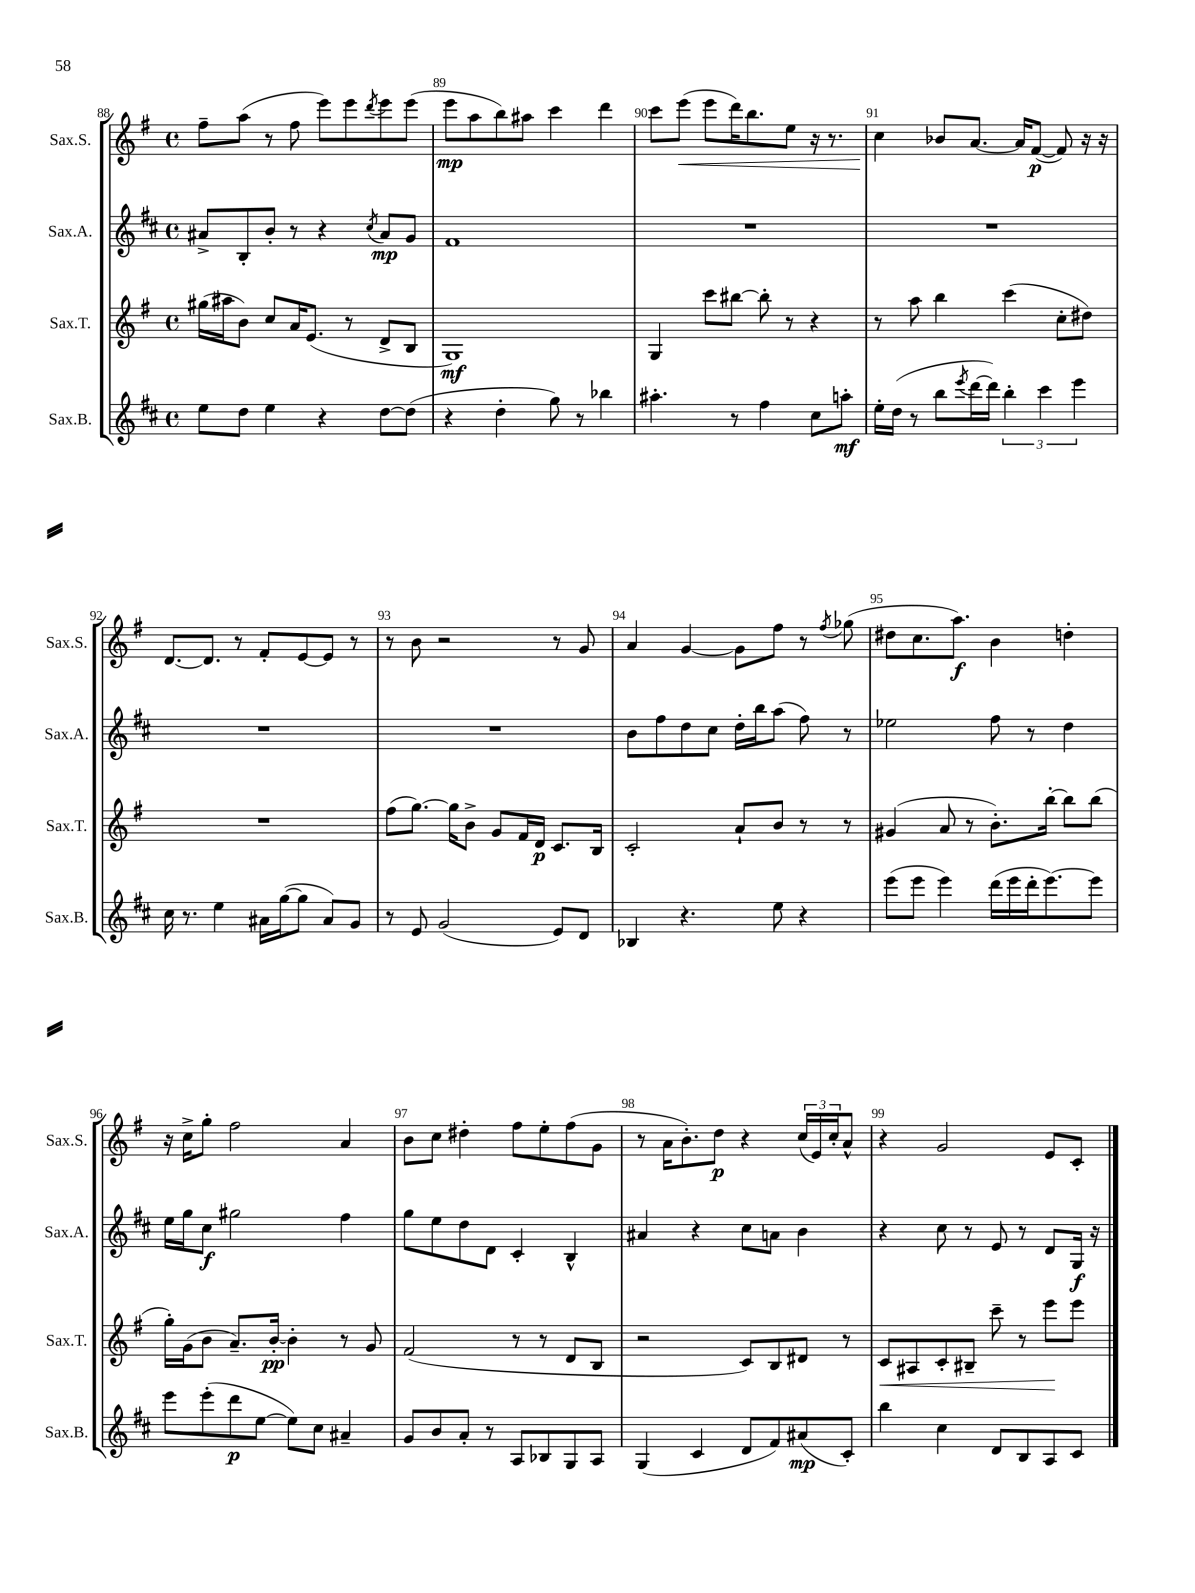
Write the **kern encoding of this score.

**kern	**dynam	**kern	**dynam	**kern	**dynam	**kern	**dynam
*part4	*part4	*part3	*part3	*part2	*part2	*part1	*part1
*staff4	*staff4	*staff3	*staff3	*staff2	*staff2	*staff1	*staff1
*I"Sax.B.	*	*I"Sax.T.	*	*I"Sax.A.	*	*I"Sax.S.	*
*I'Sax.B.	*	*I'Sax.T.	*	*I'Sax.A.	*	*I'Sax.S.	*
*clefG2	*	*clefG2	*	*clefG2	*	*clefG2	*
*k[f#c#]	*	*k[f#]	*	*k[f#c#]	*	*k[f#]	*
*M4/4	*	*M4/4	*	*M4/4	*	*M4/4	*
*met(c)	*	*met(c)	*	*met(c)	*	*met(c)	*
=88	=88	=88	=88	=88	=88	=88	=88
8ee\L	.	(16gg#X\LL	.	8a#X^/L	.	8ff#~\L	.
.	.	16aa#X\J	.	.	.	.	.
8dd\J	.	8b\J)	.	8B'/	.	(8aa\J	.
4ee\	.	8cc/L	.	8b'/J	.	8r	.
.	.	16a/K	.	8r	.	8ff#\	.
.	.	(8.e/J	.	.	.	.	.
4r	.	.	.	4r	.	8eee\L)	.
.	.	8r	.	.	.	8eee\	.
.	.	.	.	8qcc#/	.	8qddd/	.
[8dd\L	.	8d^/L	.	8a#/L	mp	8eee\	.
(8dd\J]	.	8B/J	.	8g/J	.	(8eee\J	.
=89	=89	=89	=89	=89	=89	=89	=89
4r	.	1G)	mf	1f#	.	8eee\L	mp
.	.	.	.	.	.	8aa\	.
4dd'\	.	.	.	.	.	8bb\)	.
.	.	.	.	.	.	8aa#X\J	.
8gg\)	.	.	.	.	.	4ccc\	.
8r	.	.	.	.	.	.	.
4bb-X\	.	.	.	.	.	4ddd\	.
=90	=90	=90	=90	=90	=90	=90	=90
4.aa#X'\	.	4G/	.	1r	.	8ccc\L	.
!	!	!	!	!	!	!	!LO:HP:b
.	.	.	.	.	.	(8eee\J	<
.	.	8ccc\L	.	.	.	8eee\L	.
8r	.	[8bb#X\J	.	.	.	16ddd\K)	.
.	.	.	.	.	.	8.bb\	.
4ff#\	.	8bb#'\]	.	.	.	.	.
.	.	8r	.	.	.	8ee\J	.
8cc#\L	.	4r	.	.	.	16r	.
.	.	.	.	.	.	8.r	.
8aan'\J	mf	.	.	.	.	.	.
=91	=91	=91	=91	=91	=91	=91	=91
16ee'\LL	.	8r	.	1r	.	4cc\	.
(16dd\JJ	.	.	.	.	.	.	.
8r	.	8aa\	.	.	.	.	.
8bb\L	.	4bb\	.	.	.	8b-X/L	[
8qeee/	.	.	.	.	.	.	.
[16ddd\L	.	.	.	.	.	[8.a/J	.
16ddd\JJ])	.	.	.	.	.	.	.
6bb'\	.	(4ccc\	.	.	.	.	.
.	.	.	.	.	.	16a/KL]	.
.	.	.	.	.	.	([8f#/J	p
6ccc#\	.	.	.	.	.	.	.
.	.	8cc'\L	.	.	.	8f#/])	.
6eee\	.	.	.	.	.	.	.
.	.	8dd#X\J)	.	.	.	16r	.
.	.	.	.	.	.	16r	.
!!LO:LB:g=z
=92	=92	=92	=92	=92	=92	=92	=92
16cc#\	.	1r	.	1r	.	[8.d/L	.
8.r	.	.	.	.	.	.	.
.	.	.	.	.	.	8.d/J]	.
4ee\	.	.	.	.	.	.	.
.	.	.	.	.	.	8r	.
16a#X\LL	.	.	.	.	.	8f#'/L	.
([16gg\J	.	.	.	.	.	.	.
8gg\J]	.	.	.	.	.	[8e/	.
8a#/L)	.	.	.	.	.	8e/J]	.
8g/J	.	.	.	.	.	8r	.
=93	=93	=93	=93	=93	=93	=93	=93
8r	.	(8ff#\L	.	1r	.	8r	.
8e/	.	[8.gg\J)	.	.	.	8b\	.
(2g/	.	.	.	.	.	2r	.
.	.	16gg\KL]	.	.	.	.	.
.	.	8b^\J	.	.	.	.	.
.	.	8g/L	.	.	.	.	.
.	.	16f#/L	.	.	.	.	.
.	.	16d/JJ	p	.	.	.	.
8e/L)	.	8.c/L	.	.	.	8r	.
8d/J	.	.	.	.	.	8g/	.
.	.	16B/Jk	.	.	.	.	.
=94	=94	=94	=94	=94	=94	=94	=94
4B-X/	.	2c'/	.	8b\L	.	4a/	.
.	.	.	.	8ff#\	.	.	.
4.r	.	.	.	8dd\	.	[4g/	.
.	.	.	.	8cc#\J	.	.	.
.	.	8a`/L	.	16dd'\LL	.	8g\L]	.
.	.	.	.	16bb\J	.	.	.
8ee\	.	8b/J	.	(8aa\J	.	8ff#\J	.
4r	.	8r	.	8ff#\)	.	8r	.
.	.	.	.	.	.	8qff#/	.
.	.	8r	.	8r	.	(8gg-X\	.
=95	=95	=95	=95	=95	=95	=95	=95
(8eee\L	.	(4g#X/	.	2ee-X\	.	8dd#X\L	.
8eee\J	.	.	.	.	.	8.cc\	.
4eee\)	.	8a/	.	.	.	.	.
.	.	.	.	.	.	8.aa\J)	f
.	.	8r	.	.	.	.	.
(16ddd\LL	.	8.b'\L)	.	8ff#\	.	4b\	.
16eee\	.	.	.	.	.	.	.
16ddd'\J	.	.	.	8r	.	.	.
[8.eee\)	.	[16bb'\Jk	.	.	.	.	.
.	.	8bb\L]	.	4dd\	.	4ddn'\	.
8eee\J]	.	(8bb\J	.	.	.	.	.
!!LO:LB:g=z
=96	=96	=96	=96	=96	=96	=96	=96
8eee\L	.	16gg'\LL)	.	16ee\LL	.	16r	.
.	.	(16g\J	.	16gg\J	.	16cc^\KL	.
(8eee'\	.	8b\J	.	8cc#\J	f	8gg'\J	.
8ddd\	p	8.a~/L)	.	2gg#X\	.	2ff#\	.
[8ee\J	.	.	.	.	.	.	.
.	.	[16b'/Jk	pp	.	.	.	.
8ee\L])	.	4b'\]	.	.	.	.	.
8cc#\J	.	.	.	.	.	.	.
4a#X~/	.	8r	.	4ff#\	.	4a/	.
.	.	8g/	.	.	.	.	.
=97	=97	=97	=97	=97	=97	=97	=97
8g/L	.	(2f#/	.	8gg\L	.	8b\L	.
8b/	.	.	.	8ee\	.	8cc\J	.
8a'/J	.	.	.	8dd\	.	4dd#X'\	.
8r	.	.	.	8d\J	.	.	.
8A/L	.	8r	.	4c#'/	.	8ff#\L	.
8B-X/	.	8r	.	.	.	8ee'\	.
8G/	.	8d/L	.	4B^^/	.	(8ff#\	.
8A/J	.	8B/J	.	.	.	8g\J	.
=98	=98	=98	=98	=98	=98	=98	=98
(4G/	.	2r	.	4a#X/	.	8r	.
.	.	.	.	.	.	16a\KL	.
.	.	.	.	.	.	8.b'\)	.
4c#/	.	.	.	4r	.	.	.
.	.	.	.	.	.	8dd\J	p
8d/L	.	8c/L)	.	8cc#\L	.	4r	.
8f#/)	.	8B/	.	8an\J	.	.	.
(8a#X/	mp	8d#X/J	.	4b\	.	(24cc/LL	.
.	.	.	.	.	.	24e/)	.
.	.	.	.	.	.	24cc'/J	.
8c#'/J)	.	8r	.	.	.	8a^^/J	.
=99	=99	=99	=99	=99	=99	=99	=99
!	!	!	!LO:HP:b	!	!	!	!
4bb\	.	8c/L	<	4r	.	4r	.
.	.	8A#X/	.	.	.	.	.
4cc#\	.	8c'/	.	8cc#\	.	2g/	.
.	.	8B#X~/J	.	8r	.	.	.
8d/L	.	8ccc~\	.	8e/	.	.	.
8B/	.	8r	.	8r	.	.	.
8A/	.	8eee\L	.	8d/L	.	8e/L	.
8c#/J	.	8eee\J	[	16G/Jk	f	8c'/J	.
.	.	.	.	16r	.	.	.
==	==	==	==	==	==	==	==
*-	*-	*-	*-	*-	*-	*-	*-
